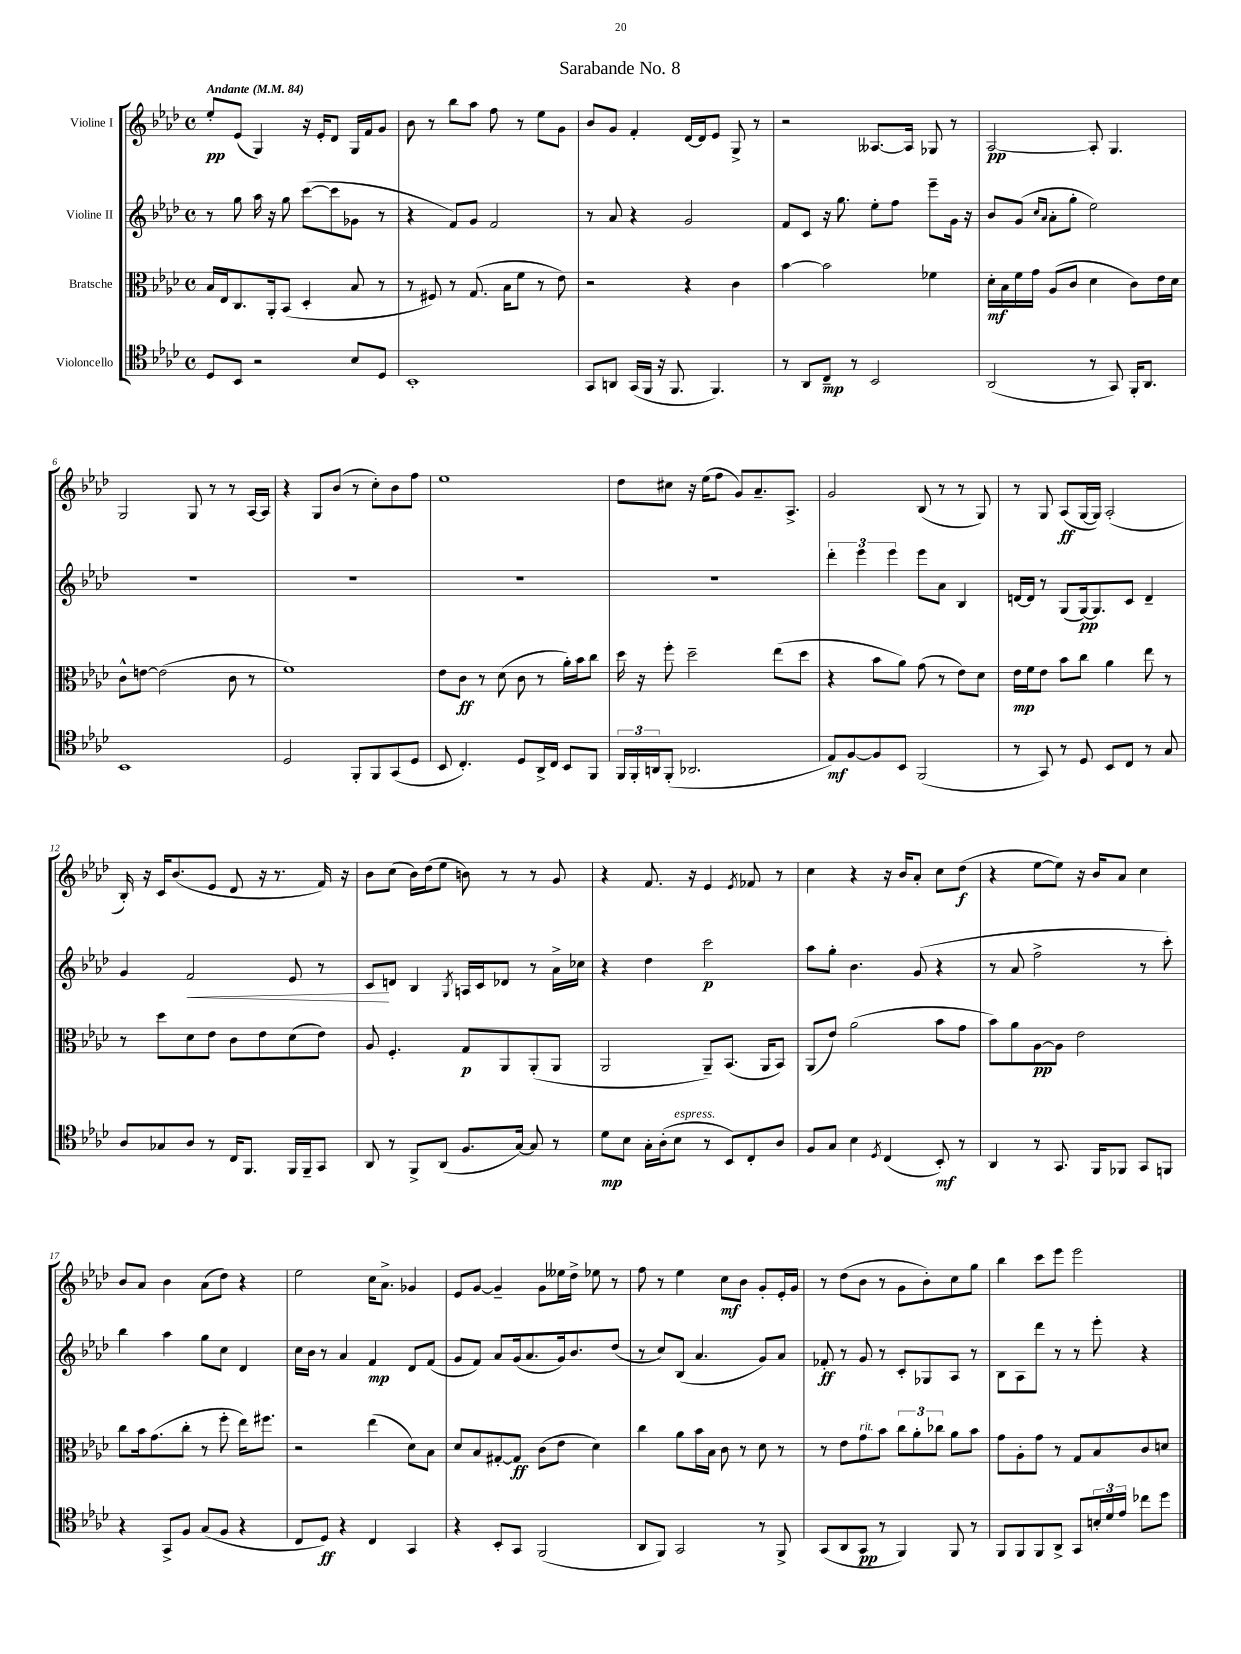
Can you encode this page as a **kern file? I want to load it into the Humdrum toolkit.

**kern	**dynam	**kern	**dynam	**kern	**dynam	**kern	**dynam
*part4	*part4	*part3	*part3	*part2	*part2	*part1	*part1
*staff4	*staff4	*staff3	*staff3	*staff2	*staff2	*staff1	*staff1
*I"Violoncello	*	*I"Bratsche	*	*I"Violine II	*	*I"Violine I	*
*clefC4	*	*clefC3	*	*clefG2	*	*clefG2	*
*k[b-e-a-d-]	*	*k[b-e-a-d-]	*	*k[b-e-a-d-]	*	*k[b-e-a-d-]	*
*M4/4	*	*M4/4	*	*M4/4	*	*M4/4	*
*met(c)	*	*met(c)	*	*met(c)	*	*met(c)	*
*MM84	*	*MM84	*	*MM84	*	*MM84	*
=1	=1	=1	=1	=1	=1	=1	=1
!	!	!	!	!	!	!LO:TX:a:B:t=Andante	!
8D-/L	.	16B-/LL	.	8r	.	8ee-'/L	pp
.	.	16E-/J	.	.	.	.	.
8BB-/J	.	8.C/	.	8gg\	.	(8e-/J	.
2r	.	.	.	16aa-\	.	4G/)	.
.	.	16AA-'/k	.	16r	.	.	.
.	.	(8BB-/J	.	8gg\	.	.	.
.	.	4D-'/	.	([8ccc\L	.	16r	.
.	.	.	.	.	.	16e-'/KL	.
.	.	.	.	8ccc\]	.	8d-/J	.
8B-/L	.	8B-/	.	8g-X\J	.	16G/LL	.
.	.	.	.	.	.	16f/J	.
8D-/J	.	8r	.	8r	.	8g/J	.
=2	=2	=2	=2	=2	=2	=2	=2
1BB-'	.	8r	.	4r	.	8b-\	.
.	.	8F#X/)	.	.	.	8r	.
.	.	8r	.	8f/L)	.	8bb-\L	.
.	.	(8.G/	.	8g/J	.	8aa-\J	.
.	.	.	.	2f/	.	8ff\	.
.	.	16B-\KL	.	.	.	.	.
.	.	8f\J	.	.	.	8r	.
.	.	8r	.	.	.	8ee-\L	.
.	.	8e-\)	.	.	.	8g\J	.
=3	=3	=3	=3	=3	=3	=3	=3
8GG/L	.	2r	.	8r	.	8b-/L	.
8AAn/J	.	.	.	8a-/	.	8g/J	.
(16GG/LL	.	.	.	4r	.	4f'/	.
16FF/JJ	.	.	.	.	.	.	.
16r	.	.	.	.	.	.	.
8.FF/	.	.	.	.	.	.	.
.	.	4r	.	2g/	.	[16d-/LL	.
.	.	.	.	.	.	16d-/J]	.
4.FF/)	.	.	.	.	.	8e-/J	.
.	.	4c\	.	.	.	8G^/	.
.	.	.	.	.	.	8r	.
=4	=4	=4	=4	=4	=4	=4	=4
8r	.	[4b-\	.	8f/L	.	2r	.
8AA-/L	.	.	.	8c/J	.	.	.
8C~/J	mp	2b-\]	.	16r	.	.	.
.	.	.	.	8.gg\	.	.	.
8r	.	.	.	.	.	.	.
2BB-/	.	.	.	8ee-'\L	.	[8.A--X/L	.
.	.	.	.	8ff\J	.	.	.
.	.	.	.	.	.	16A--/Jk]	.
.	.	4f-X\	.	8eee-~\L	.	8G-X/	.
.	.	.	.	16g\Jk	.	8r	.
.	.	.	.	16r	.	.	.
=5	=5	=5	=5	=5	=5	=5	=5
(2AA-/	.	16d-'\LL	mf	8b-/L	.	[2A-/	pp
.	.	16B-\	.	.	.	.	.
.	.	16f\	.	(8g/J	.	.	.
.	.	16g\JJ	.	.	.	.	.
.	.	.	.	16qqcc/LL	.	.	.
.	.	.	.	16qqa-/JJ	.	.	.
.	.	(8A-/L	.	8a-'\L	.	.	.
.	.	8c/J	.	8gg'\J	.	.	.
8r	.	4d-\	.	2ee-\)	.	8A-'/]	.
8GG/)	.	.	.	.	.	4.G/	.
16FF'/KL	.	8c\L)	.	.	.	.	.
8.AA-/J	.	.	.	.	.	.	.
.	.	16e-\L	.	.	.	.	.
.	.	16d-\JJ	.	.	.	.	.
!!LO:LB:g=z
=6	=6	=6	=6	=6	=6	=6	=6
1BB-	.	8c^^\L	.	1r	.	2G/	.
.	.	[8en\J	.	.	.	.	.
.	.	(2e\]	.	.	.	.	.
.	.	.	.	.	.	8G/	.
.	.	.	.	.	.	8r	.
.	.	8c\	.	.	.	8r	.
.	.	8r	.	.	.	[16A-/LL	.
.	.	.	.	.	.	16A-/JJ]	.
=7	=7	=7	=7	=7	=7	=7	=7
2D-/	.	1f)	.	1r	.	4r	.
.	.	.	.	.	.	8G/L	.
.	.	.	.	.	.	(8b-/J	.
8FF'/L	.	.	.	.	.	8r	.
8FF/	.	.	.	.	.	8cc'\L)	.
(8GG/	.	.	.	.	.	8b-\	.
8D-/J	.	.	.	.	.	8ff\J	.
=8	=8	=8	=8	=8	=8	=8	=8
8BB-/	.	8e-\L	.	1r	.	1ee-	.
4.C'/)	.	8c\J	ff	.	.	.	.
.	.	8r	.	.	.	.	.
.	.	(8d-\	.	.	.	.	.
8D-/L	.	8c\	.	.	.	.	.
16AA-^/L	.	8r	.	.	.	.	.
16C/JJ	.	.	.	.	.	.	.
8BB-/L	.	16a-'\LL)	.	.	.	.	.
.	.	16b-\J	.	.	.	.	.
8FF/J	.	8cc\J	.	.	.	.	.
=9	=9	=9	=9	=9	=9	=9	=9
24FF/LL	.	16dd-\	.	1r	.	8dd-\L	.
24FF'/	.	.	.	.	.	.	.
.	.	16r	.	.	.	.	.
24AAn/J	.	.	.	.	.	.	.
(8FF'/J	.	8ff'\	.	.	.	8cc#X\J	.
2.AA-X/	.	2dd-~\	.	.	.	16r	.
.	.	.	.	.	.	(16ee-\KL	.
.	.	.	.	.	.	8ff\J	.
.	.	.	.	.	.	8g/L)	.
.	.	.	.	.	.	8.a-~/	.
.	.	(8ee-\L	.	.	.	.	.
.	.	.	.	.	.	8.A-^/J	.
.	.	8dd-\J	.	.	.	.	.
=10	=10	=10	=10	=10	=10	=10	=10
8E-/L)	mf	4r	.	6ddd-'\	.	2g/	.
[8F/	.	.	.	.	.	.	.
.	.	.	.	6eee-\	.	.	.
8F/]	.	8b-\L	.	.	.	.	.
.	.	.	.	6eee-\	.	.	.
8BB-/J	.	8a-\J)	.	.	.	.	.
(2FF/	.	(8g\	.	8eee-\L	.	(8B-/	.
.	.	8r	.	8a-\J	.	8r	.
.	.	8e-\L)	.	4B-/	.	8r	.
.	.	8d-\J	.	.	.	8G/)	.
=11	=11	=11	=11	=11	=11	=11	=11
8r	.	16e-\LL	mp	[16dn/LL	.	8r	.
.	.	16f\J	.	16d/JJ]	.	.	.
8GG/)	.	8e-\J	.	8r	.	8G/	.
8r	.	8b-\L	.	(8G/L	.	(8A-/L	ff
8D-/	.	8cc\J	.	[16G/k)	pp	[16G/L	.
.	.	.	.	8.G/]	.	16G/JJ])	.
8BB-/L	.	4a-\	.	.	.	(2A-'/	.
8C/J	.	.	.	8c/J	.	.	.
8r	.	8ee-\	.	4d~/	.	.	.
8G/	.	8r	.	.	.	.	.
!!LO:LB:g=z
=12	=12	=12	=12	=12	=12	=12	=12
8A-/L	.	8r	.	4g/	.	16B-'/)	.
.	.	.	.	.	.	16r	.
8G-X/	.	8dd-\L	.	.	.	16c/KL	.
.	.	.	.	.	.	(8.b-/	.
!	!	!	!	!	!LO:HP:b	!	!
8A-/J	.	8d-\	.	2f/	<	.	.
8r	.	8e-\J	.	.	.	8e-/J	.
16C/KL	.	8c\L	.	.	.	8d-/	.
8.FF/J	.	.	.	.	.	.	.
.	.	8e-\	.	.	.	16r	.
.	.	.	.	.	.	8.r	.
16FF/LL	.	(8d-\	.	8e-/	.	.	.
16FF~/J	.	.	.	.	.	.	.
8GG/J	.	8e-\J)	.	8r	.	16f/)	.
.	.	.	.	.	.	16r	.
=13	=13	=13	=13	=13	=13	=13	=13
8AA-/	.	8A-/	.	8c/L	.	8b-\L	.
8r	.	4.F'/	.	8dn/J	[	(8cc\J	.
8FF^/L	.	.	.	4B-/	.	16b-\LL)	.
.	.	.	.	.	.	(16dd-\J	.
(8AA-/J	.	.	.	.	.	8ee-\J	.
.	.	.	.	8qG/	.	.	.
8.F/L	.	8G/L	p	16An/LL	.	8bn\)	.
.	.	.	.	16c/J	.	.	.
.	.	8AA-/	.	8d-X/J	.	8r	.
[16G/Jk)	.	.	.	.	.	.	.
8G/]	.	(8AA-'/	.	8r	.	8r	.
8r	.	8AA-/J	.	16a-^\LL	.	8g/	.
.	.	.	.	16cc-X\JJ	.	.	.
=14	=14	=14	=14	=14	=14	=14	=14
8d-\L	mp	2AA-/	.	4r	.	4r	.
8B-\J	.	.	.	.	.	.	.
16G'\LL	.	.	.	4dd-\	.	8.f/	.
(16A-'\J	.	.	.	.	.	.	.
!LO:TX:a:i:t=espress.	!	!	!	!	!	!	!
8B-\J	.	.	.	.	.	.	.
.	.	.	.	.	.	16r	.
8r	.	8AA-~/L)	.	2ccc\	p	4e-/	.
8BB-/L)	.	(8.BB-/J	.	.	.	.	.
.	.	.	.	.	.	8qe-/	.
8C'/	.	.	.	.	.	8f-X/	.
.	.	16AA-/KL	.	.	.	.	.
8A-/J	.	8BB-/J)	.	.	.	8r	.
=15	=15	=15	=15	=15	=15	=15	=15
8F/L	.	(8AA-/L	.	8aa-\L	.	4cc\	.
8G/J	.	8e-/J)	.	8gg'\J	.	.	.
4B-\	.	(2a-\	.	4.b-\	.	4r	.
8qD-/	.	.	.	.	.	.	.
(4C/	.	.	.	.	.	16r	.
.	.	.	.	.	.	16b-/KL	.
.	.	.	.	(8g/	.	8a-'/J	.
8BB-'/)	mf	8b-\L	.	4r	.	8cc\L	.
8r	.	8g\J	.	.	.	(8dd-\J	f
=16	=16	=16	=16	=16	=16	=16	=16
4AA-/	.	8b-\L)	.	8r	.	4r	.
.	.	8a-\	.	8a-/	.	.	.
8r	.	[8A-\	pp	2ff^\	.	[8ee-\L	.
8.GG/	.	8A-\J]	.	.	.	8ee-\J])	.
.	.	2e-\	.	.	.	16r	.
16FF/KL	.	.	.	.	.	16b-/KL	.
8FF-X/J	.	.	.	.	.	8a-/J	.
8GG/L	.	.	.	8r	.	4cc\	.
8FFn/J	.	.	.	8ccc'\)	.	.	.
!!LO:LB:g=z
=17	=17	=17	=17	=17	=17	=17	=17
4r	.	8cc\L	.	4bb-\	.	8b-/L	.
.	.	16b-\k	.	.	.	8a-/J	.
.	.	(8.g\	.	.	.	.	.
8GG^/L	.	.	.	4aa-\	.	4b-\	.
8F/J	.	8cc'\J	.	.	.	.	.
(8G/L	.	8r	.	8gg\L	.	(8a-\L	.
8F/J	.	8ff'\	.	8cc\J	.	8dd-\J)	.
4r	.	16ee-\KL)	.	4d-/	.	4r	.
.	.	8.ff#X\J	.	.	.	.	.
=18	=18	=18	=18	=18	=18	=18	=18
8C/L	.	2r	.	16cc\LL	.	2ee-\	.
.	.	.	.	16b-\JJ	.	.	.
8D-/J)	ff	.	.	8r	.	.	.
4r	.	.	.	4a-/	.	.	.
4C/	.	(4ee-\	.	4f/	mp	16cc\KL	.
.	.	.	.	.	.	8.a-^\J	.
4GG/	.	8d-\L)	.	8d-/L	.	4g-X/	.
.	.	8B-\J	.	(8f/J	.	.	.
=19	=19	=19	=19	=19	=19	=19	=19
4r	.	8d-/L	.	8g/L	.	8e-/L	.
.	.	8B-/	.	8f/J)	.	[8g/J	.
8BB-'/L	.	[8G#X'/	.	8a-/L	.	4g~/]	.
8GG/J	.	8G#/J]	ff	(16g/k	.	.	.
.	.	.	.	8.a-/	.	.	.
(2FF/	.	(8c\L	.	.	.	8g\L	.
.	.	8e-\J	.	16g/k)	.	16ee--X\L	.
.	.	.	.	8.b-/	.	16dd-^\JJ	.
.	.	4d-\)	.	.	.	8ee-X\	.
.	.	.	.	(8dd-/J	.	8r	.
=20	=20	=20	=20	=20	=20	=20	=20
8AA-/L	.	4cc\	.	8r	.	8ff\	.
8FF/J)	.	.	.	8cc/L)	.	8r	.
2GG/	.	8a-\L	.	(8B-/J	.	4ee-\	.
.	.	16b-\L	.	4.a-/	.	.	.
.	.	16B-\JJ	.	.	.	.	.
.	.	8c\	.	.	.	8cc\L	mf
.	.	8r	.	.	.	8b-\J	.
8r	.	8d-\	.	8g/L)	.	8g'/L	.
8FF^/	.	8r	.	8a-/J	.	16e-'/L	.
.	.	.	.	.	.	16g/JJ	.
=21	=21	=21	=21	=21	=21	=21	=21
(8GG/L	.	8r	.	8f-X'/	ff	8r	.
8AA-/	.	8e-\L	.	8r	.	(8dd-\L	.
!	!	!LO:TX:a:i:t=rit.	!	!	!	!	!
8GG/J	pp	8g\	.	8g/	.	8b-\J	.
8r	.	8b-\J	.	8r	.	8r	.
4FF/)	.	12cc\L	.	8c'/L	.	8g\L	.
.	.	12a-'\	.	.	.	.	.
.	.	.	.	8G-X/	.	8b-'\)	.
.	.	12cc-X\J	.	.	.	.	.
8FF/	.	8a-\L	.	8A-/J	.	8cc\	.
8r	.	8b-\J	.	8r	.	8gg\J	.
=22	=22	=22	=22	=22	=22	=22	=22
8FF/L	.	8g\L	.	8B-\L	.	4bb-\	.
8FF/	.	8A-'\	.	8A-\	.	.	.
8FF/	.	8g\J	.	8ddd-\J	.	8ccc\L	.
8AA-^/J	.	8r	.	8r	.	8eee-\J	.
8GG/L	.	8G/L	.	8r	.	2eee-\	.
24Bn'/L	.	8B-/	.	8eee-'\	.	.	.
24d-/	.	.	.	.	.	.	.
24e-/JJ	.	.	.	.	.	.	.
8cc-X\L	.	8c/	.	4r	.	.	.
8dd-\J	.	8dn/J	.	.	.	.	.
==	==	==	==	==	==	==	==
*-	*-	*-	*-	*-	*-	*-	*-
